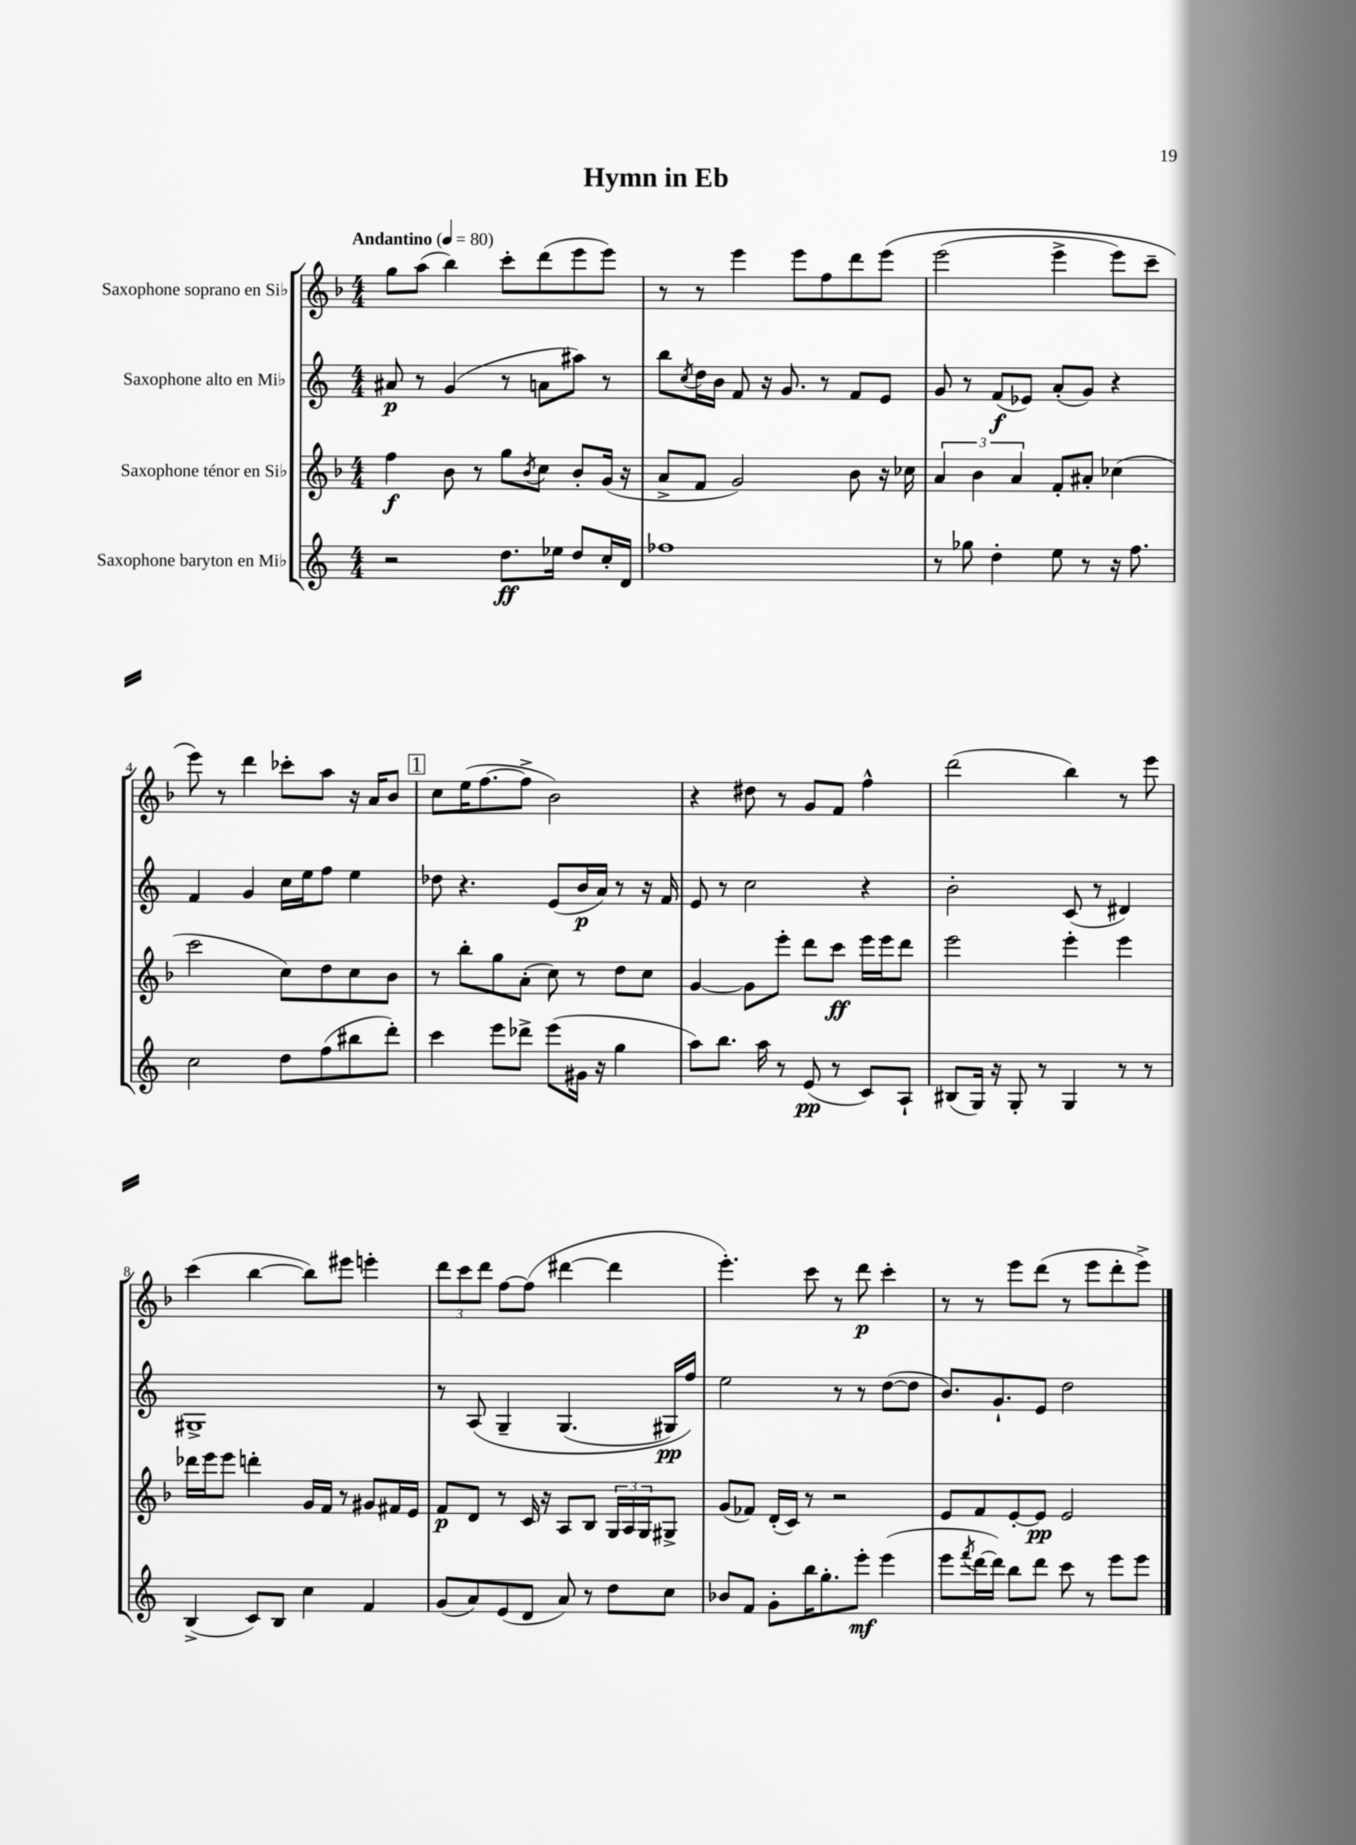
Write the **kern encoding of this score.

**kern	**kern	**kern	**kern
*staff4	*staff3	*staff2	*staff1
*clefG2	*clefG2	*clefG2	*clefG2
*k[]	*k[b-]	*k[]	*k[b-]
*M4/4	*M4/4	*M4/4	*M4/4
*MM80	*MM80	*MM80	*MM80
2r	4ff\	8a#/	8gg\L
.	.	8r	(8aa\J
.	8b-\	(4g/	4bb-\)
.	8r	.	.
8.dd\L	8gg\L	8r	8ccc'\L
.	8qb-/	.	.
.	8cc\J	8a\L	(8ddd\
16ee-\Jk	.	.	.
8dd/L	8b-'/L	8aa#\J)	8eee\
16cc'/L	(16g/Jk	8r	8eee\J)
16d/JJ	16r	.	.
=	=	=	=
1ff-	8a^/L	8bb\L	8r
.	.	8qcc/	.
.	8f/J	16dd\L	8r
.	.	16b\JJ	.
.	2g/)	8f/	4eee\
.	.	16r	.
.	.	8.g/	.
.	.	.	8eee\L
.	.	8r	8ff\
.	8b-\	8f/L	8ddd\
.	16r	8e/J	&(8eee\J
.	16cc-\	.	.
=	=	=	=
8r	6a/	8g/	(2eee\
8gg-\	.	8r	.
.	6b-\	.	.
4dd'\	.	(8f/L	.
.	6a/	.	.
.	.	8e-/J)	.
8ee\	8f'/L	(8a'/L	4eee^\
8r	8a#'/J	8g/J)	.
16r	(4cc-\	4r	8eee\L)
8.ff\	.	.	.
.	.	.	8ccc~\J
=	=	=	=
2cc\	2ccc\	4f/	8eee\&)
.	.	.	8r
.	.	4g/	4ddd\
8dd\L	8cc\L)	16cc\LL	8ccc-'\L
.	.	16ee\J	.
(8ff\	8dd\	8ff\J	8aa\J
8bb#\	8cc\	4ee\	16r
.	.	.	16a/LK
8ddd'\J)	8b-\J	.	8b-/J
=	=	=	=
4ccc\	8r	8dd-\	8cc\L
.	8bb-'\L	4.r	(16ee\K
.	.	.	[8.ff\
8eee\L	8gg\	.	.
8ddd-^\J	(8a'\J	.	8ff^\]J
(8eee\L	8cc\)	(8e/L	2b-\)
16g#\Jk	8r	16b/L	.
16r	.	16a/JJ)	.
4gg\	8dd\L	8r	.
.	8cc\J	16r	.
.	.	16f/	.
=	=	=	=
8aa\L)	[4g/	8e/	4r
8.bb\J	.	8r	.
.	8g\]L	2cc\	8dd#\
16aa\	.	.	.
8r	8eee'\J	.	8r
(8e/	8ddd\L	.	8g/L
8r	8ccc\J	.	8f/J
8c/L)	16eee\LL	4r	4ff^^\
.	16eee\J	.	.
8A`/J	8ddd\J	.	.
=	=	=	=
(8B#/L	2eee\	2b'\	(2ddd\
16G/Jk)	.	.	.
16r	.	.	.
8G'/	.	.	.
8r	.	.	.
4G/	4eee'\	(8c/	4bb-\)
.	.	8r	.
8r	4eee\	4d#/)	8r
8r	.	.	8eee\
=	=	=	=
(4B^/	16ddd-\LL	1G#^	(4ccc\
.	16eee\J	.	.
.	8eee\J	.	.
8c/L)	4ddd'\	.	[4bb-\
8B/J	.	.	.
4cc\	16g/LL	.	8bb-\]L)
.	16f/JJ	.	.
.	8r	.	8eee#\J
4f/	8g#/L	.	4eee'\
.	16f#/L	.	.
.	16e/JJ	.	.
=	=	=	=
(8g/L	8f/L	8r	12ddd\L
.	.	.	12ccc\
8a/)	8d/J	&(8A/	.
.	.	.	12ddd\J
(8e/	8r	4G~/	[8ff\L
8d/J	16c/	.	(8ff\]J
.	16r	.	.
8a/)	8A/L	(4.G/	[4ddd#\
8r	8B-/J	.	.
8dd\L	24G/LL	.	4ddd#\]
.	24A/	.	.
.	24G/J	.	.
8cc\J	8G#^/J	16G#/LL)	.
.	.	16ff/JJ&)	.
=	=	=	=
8b-/L	(8g/L	2ee\	4.eee'\)
8f/J	8f-/J)	.	.
8g'\L	(16d'/LL	.	.
.	16c/JJ)	.	.
16bb\K	8r	.	8ccc\
8.gg'\	.	.	.
.	2r	8r	8r
8eee'\J	.	8r	8ddd\
(4eee\	.	([8dd\L	4ccc'\
.	.	8dd\]J	.
=	=	=	=
8eee\L	8e/L	8.b/L)	8r
8qfff/	.	.	.
[16ddd\L	8f/	.	8r
16ddd\]JJ)	.	8.g`/	.
8bb\L	[8e'/	.	8eee\L
8ddd\J	8e/]J	8e/J	(8ddd\J
8ccc\	2e/	2dd\	8r
8r	.	.	8eee\L
8eee\L	.	.	8ddd'\
8eee\J	.	.	8eee^\J)
==	==	==	==
*-	*-	*-	*-
